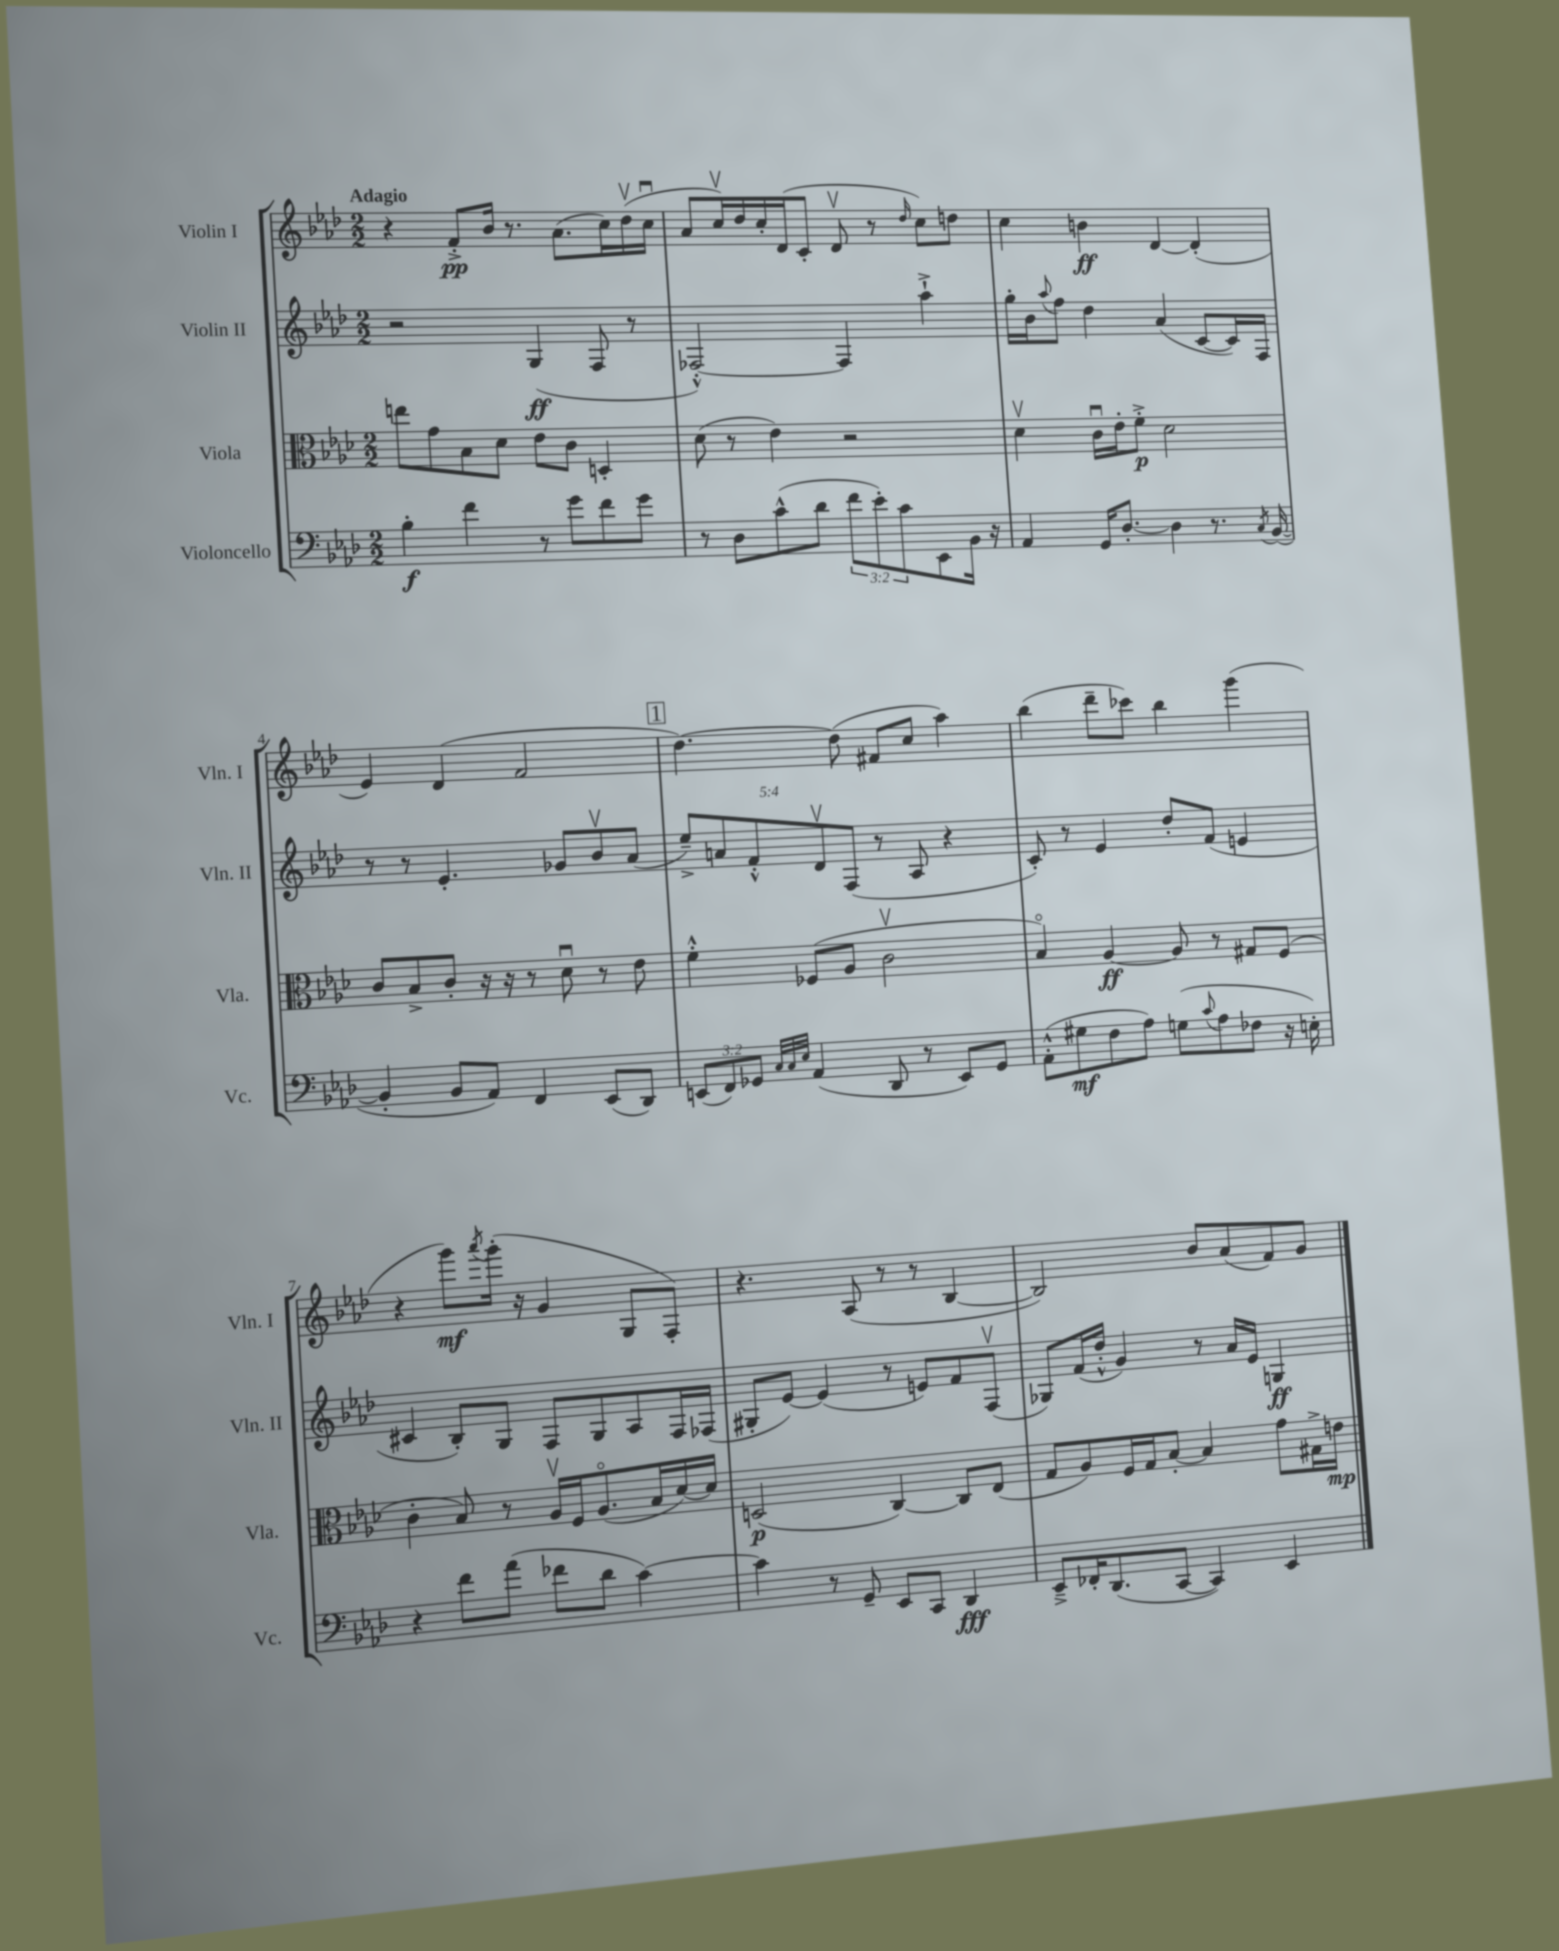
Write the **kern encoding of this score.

**kern	**kern	**kern	**kern
*staff4	*staff3	*staff2	*staff1
*clefF4	*clefC3	*clefG2	*clefG2
*k[b-e-a-d-]	*k[b-e-a-d-]	*k[b-e-a-d-]	*k[b-e-a-d-]
*M2/2	*M2/2	*M2/2	*M2/2
4B-'\	8ee\L	2r	4r
.	8g\	.	.
4f\	8B-\	.	8f'^/L
.	8d-\J	.	16b-/Jk
.	.	.	8.r
8r	8e-\L	(4G/	.
8g\L	8c\J	.	(8.a-\L
8f\	4D'/	8F/	.
.	.	.	16cc\L)
8g\J	.	8r	(16dd-v\
.	.	.	16ccu\JJ
=	=	=	=
8r	(8d-\	[2F-'^^/)	8a-/L
8D-\L	8r	.	16ccv/L)
.	.	.	16dd-/
(8c^^\	4e-\)	.	16cc'/
.	.	.	(16d-/J
8d-\J	.	.	8c'/J
12f\L	2r	4F-/]	8d-v/
12e-'\)	.	.	.
.	.	.	8r
12c\	.	.	.
.	.	.	16qqdd-/
8EE-\	.	4aa-`^\	8cc\L)
16BB-\Jk	.	.	8dd\J
16r	.	.	.
=	=	=	=
4AA-/	4d-v\	16gg'\LL	4cc\
.	.	16b-\J	.
.	.	8qqaa-/	.
.	.	8ff\J	.
16GG/LK	16cu\LL	4dd-\	4b\
[8.D-'/J	16e-'\J	.	.
.	8f'^\J	.	.
4D-\]	2d-\	(4a-/	[4d-/
8.r	.	[8c/L	(4d-'/]
.	.	16c/]L)	.
8qC/	.	.	.
([16BB-/	.	16F/JJ	.
=	=	=	=
4BB-'/]	8c/L	8r	4e-/)
.	8B-^/	8r	.
8BB-/L	8c'/J	4.e-'/	(4d-/
8AA-/J)	16r	.	.
.	16r	.	.
4FF/	8r	.	2f/
.	8d-u\	8g-/L	.
(8EE-/L	8r	8b-v/	.
8DD-/J)	8e-\	(8a-/J	.
=	=	=	=
(12EE/L	4f'^^\	10ee-~^/L)	[4.dd-\)
12FF/)	.	.	.
.	.	10a/	.
12GG-/J	.	.	.
.	.	10f'^^/	.
32qqC/LLL	.	.	.
32qqC/	.	.	.
32qqE-/JJJ	.	.	.
(4AA-/	(8F-/L	.	.
.	.	10d-v/	.
.	8A-/J	.	(8dd-\]
.	.	(10F/J	.
8DD-/	2cv\	8r	8f#/L
8r	.	8A-/	8cc/J
8EE/L)	.	4r	4aa-\)
8GG-/J	.	.	.
=	=	=	=
(8AA-'^^\L	4B-o/)	8c'/)	(4bb-\
8G#\	.	8r	.
8F\	[4A-/	4e-/	8ddd-~\L
8A-\J)	.	.	8ccc-\J)
(8G\L	8A-/]	8dd-'/L	4bb-\
8qqc/	.	.	.
8A-\	8r	(8f/J	.
8F-\J	8G#/L	4e/	(4ggg\
16r	(8F/J	.	.
16E'\)	.	.	.
=	=	=	=
4r	4c'\	4c#/	4r
8f\L	8B-/)	8B-'/L)	8ggg\L)
.	.	.	8qaaa-/
(8a-\J	8r	8G/J	(16ggg'\Jk
.	.	.	16r
8f-\L	16A-v/LL	8F/L	4g/
.	16F/J	.	.
8d-\J	(8.A-o/	8G/	.
[4c\)	.	8A-/	8G/L
.	16B-/L	.	.
.	[16d-/)	16F/L	8F'/J)
.	16d-/]JJ	(16F-/JJ	.
=	=	=	=
4c\]	(2D/	8G#'/L	4.r
.	.	[8e-/J)	.
8r	.	(4e-/]	.
8GG~/	.	.	(8A-/
8EE-/L	[4C/)	8r	8r
8CC/J	.	8e/L)	8r
4DD-/	8C/]L	8f/	[4B-/
.	(8E-/J	(8Fv/J	.
=	=	=	=
8EE-~^/L	8G/L	8G-/L)	2B-/])
16FF-'/K	8A-/)	(16f/L	.
(8.DD-/	.	16dd-'^^/JJ	.
.	16F/L	4g/)	.
.	16G/J	.	.
[8CC/J	[8B-'/J	.	.
4CC/])	4B-/]	8r	8b-/L
.	.	16a-/LL	(8a-/
.	.	16e-/JJ	.
4EE-/	8g\L	4G/	8f/)
.	16G#^\L	.	8g/J
.	16e\JJ	.	.
==	==	==	==
*-	*-	*-	*-
